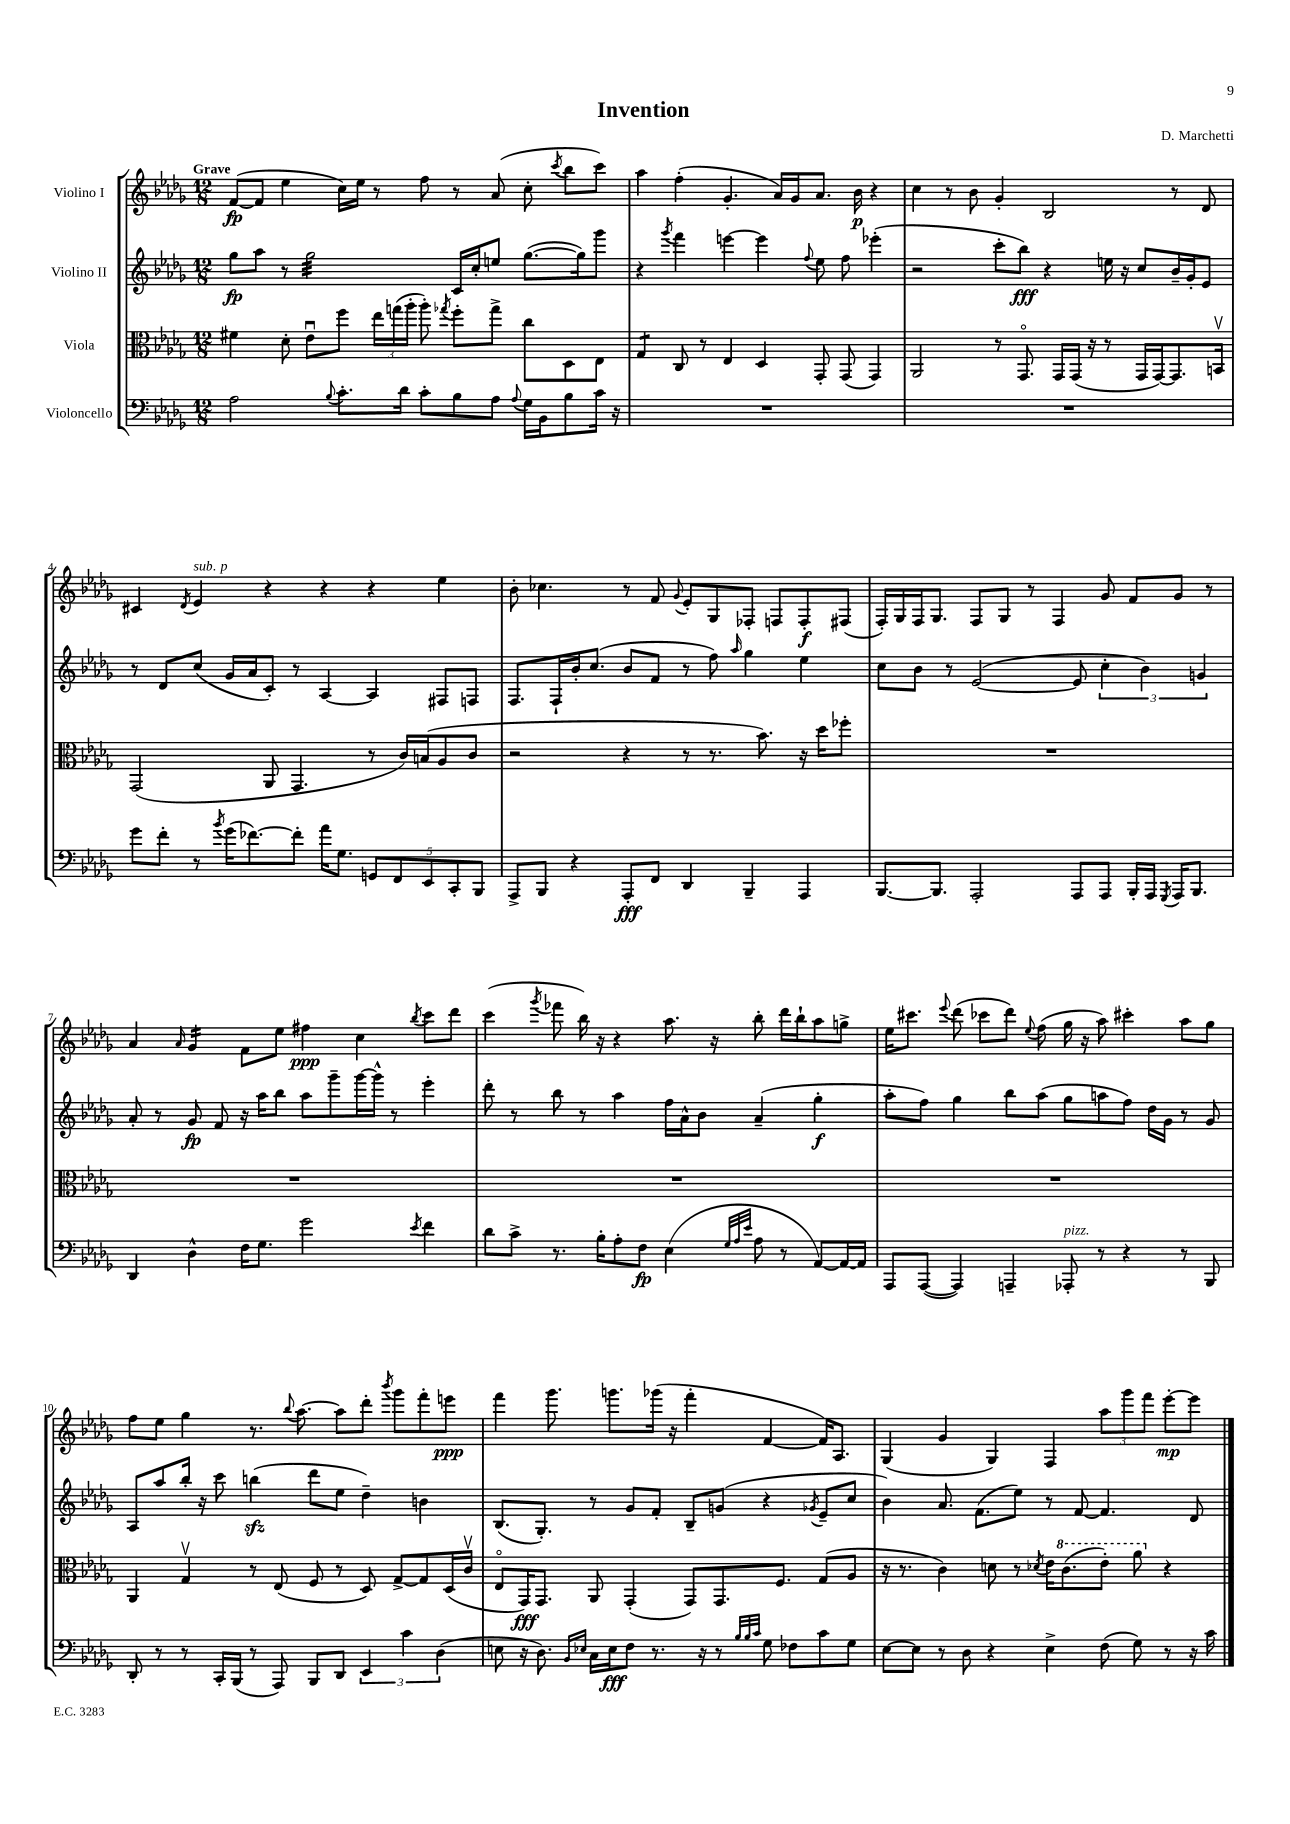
\header { title = "Invention" composer = "D. Marchetti" }
<<
\new StaffGroup <<
\new Staff = "s0" \with { instrumentName = "Violino I" } {
    \clef treble \key des \major \numericTimeSignature \time 12/8 \tempo "Grave"
    \autoBeamOff f'8[~\fp( f'8] ees''4 c''16[) ees''16] r8 f''8 r8 aes'8( c''8-. \acciaccatura { c'''8 } bes''8[ c'''8]) |
    aes''4 f''4-.( ges'4.-. aes'16[) ges'16 aes'8.] bes'16\p r4 |
    c''4 r8 bes'8 ges'4-. bes2 r8 des'8 |
    cis'4 \acciaccatura { des'8 } ees'4^\markup { \italic "sub. p" } r4 r4 r4 ees''4 |
    bes'8-. ces''4. r8 f'8 \appoggiatura { ges'8 } ees'8[-. ges8 fes8]-. f8[ f8-.\f fis8]( |
    f16[-.) ges16 f16 ges8.] f8[ ges8] r8 f4 ges'8 f'8[ ges'8] r8 |
    aes'4 \grace { aes'16 } ges'4:16 f'8[ ees''8] fis''4\ppp c''4 \acciaccatura { bes''8 } c'''8[ des'''8] |
    c'''4( \acciaccatura { ges'''8 } fes'''8 bes''16) r16 r4 aes''8. r16 bes''8-. des'''16[ bes''16-! aes''8 g''8]-> |
    ees''16[ cis'''8.] \appoggiatura { ees'''8 } des'''8( ces'''8[ des'''8]) \appoggiatura { ees''8 } f''8( ges''16 r16 aes''8) cis'''4-. aes''8[ ges''8] |
    f''8[ ees''8] ges''4 r8. \appoggiatura { bes''8 } aes''8.~ aes''8[ des'''8]-. \acciaccatura { bes'''8 } ges'''8[ f'''8-. e'''8]\ppp |
    f'''4 ges'''8. g'''8.[ ges'''16]( r16 f'''4-. f'4~ f'16[) aes8.] |
    ges4( ges'4 ges4) f4 \tuplet 3/2 { aes''8[ ges'''8 f'''8] } ees'''8[~-.\mp ees'''8] \bar "|." |
}
\new Staff = "s1" \with { instrumentName = "Violino II" } {
    \clef treble \key des \major \numericTimeSignature \time 12/8
    \autoBeamOff ges''8[\fp aes''8] r8 ges''2:32 c'16[ c''16-. e''8] ges''8.[~( ges''16) ges'''8] |
    r4 \acciaccatura { ges'''8 } f'''4 e'''4~ e'''4 \appoggiatura { f''8 } ees''8 f''8 ees'''4-.( |
    r2 c'''8[-. bes''8]\fff) r4 e''16 r16 c''8[ bes'16-- ges'16-. ees'8] |
    r8 des'8[ c''8]( ges'16[ aes'16 c'8]-.) r8 aes4~ aes4 fis8[ f8] |
    f8.[ f16-! bes'16-. c''8.]( bes'8[ f'8] r8 f''8) \grace { aes''16 } ges''4 ees''4 |
    c''8[ bes'8] r8 ees'2~( ees'8 \tuplet 3/2 { c''4-. bes'4) g'4 } |
    aes'8-. r8 ges'8\fp f'8 r16 aes''16[ bes''8] aes''8[ ges'''8-- ges'''16~ ges'''16]-^ r8 ees'''4-. |
    des'''8-. r8 bes''8 r8 aes''4 f''16[ aes'16-^ bes'8] aes'4--( ges''4-.\f |
    aes''8[-. f''8]) ges''4 bes''8[ aes''8]( ges''8[ a''8 f''8]) des''16[ ges'16] r8 ges'8 |
    aes8[ aes''8 bes''16]-. r16 c'''8 b''4\sfz( des'''8[ ees''8] des''4--) b'4 |
    bes8.[( ges8.]-.) r8 ges'8[ f'8]-. bes8[-- g'8]( r4 \acciaccatura { ges'8 } ees'8[-- c''8] |
    bes'4) aes'8. f'8.[( ees''8]) r8 f'8~ f'4. des'8 \bar "|." |
}
\new Staff = "s2" \with { instrumentName = "Viola" } {
    \clef alto \key des \major \numericTimeSignature \time 12/8
    \autoBeamOff fis'4 des'8-. ees'8[\downbow f''8] \tuplet 3/2 { ees''16[ g''16( aes''16]-. } aes''8-.) \acciaccatura { ges''8 } f''8[-. ges''8]-> c''8[ des8 ees8] |
    ges4:8 c8 r8 ees4 des4 ges,8-. ges,8( ges,4) |
    aes,2 r8 ges,8.\flageolet ges,16[ ges,16]( r16 r8 ges,16[ ges,16~) ges,8. b,16]\upbow |
    ges,2( aes,8 ges,4. r8 c'16[) b16( aes8 c'8] |
    r2 r4 r8 r8. bes'8.) r16 des''16[ fes''8]-. |
    R1. |
    R1. |
    R1. |
    R1. |
    aes,4 ges4\upbow r8 ees8( f8 r8 des8) ges8[~-> ges8 des16( c'16]\upbow |
    ees8[\flageolet ges,16\fff) ges,8.] aes,8 ges,4-.( ges,8[) ges,8. f8.] ges8[( aes8] |
    r16 r8. c'4) d'8 r8 \acciaccatura { des'8 } ees'16[ \ottava #1 c''8.( ees''8]-.) aes''8 \ottava #0 r4 \bar "|." |
}
\new Staff = "s3" \with { instrumentName = "Violoncello" } {
    \clef bass \key des \major \numericTimeSignature \time 12/8
    \autoBeamOff aes2 \appoggiatura { bes8 } c'8.[-. des'16] c'8[-. bes8 aes8] \appoggiatura { aes8 } ges16[ bes,16 bes8 c'16] r16 |
    R1. |
    R1. |
    ges'8[ f'8]-. r8 \acciaccatura { bes'8 } ges'16[( fes'8.~) fes'8]-. aes'16[ ges8.] \tuplet 5/4 { g,8[ f,8 ees,8 c,8-. bes,,8] } |
    aes,,8[-> bes,,8] r4 aes,,8[-.\fff f,8] des,4 bes,,4-- aes,,4 |
    bes,,8.[~ bes,,8.] aes,,2-. aes,,8[ aes,,8] bes,,16[-. aes,,16] \acciaccatura { ges,,8 } aes,,16[ bes,,8.] |
    des,4 des4-^ f16[ ges8.] ges'2 \acciaccatura { ees'8 } f'4 |
    des'8[ c'8]-> r8. bes16[-. aes8-. f8]\fp ees4( \grace { ges32[ aes32 ees'32] } aes8 r8 aes,8[~) aes,16~ aes,16] |
    aes,,8[ aes,,8]~( aes,,4) a,,4-- aes,,8-.^\markup { \italic "pizz." } r8 r4 r8 bes,,8 |
    des,8-. r8 r8 c,16[-. bes,,16]( r8 aes,,8) bes,,8[ des,8] \tuplet 3/2 { ees,4 c'4 des4( } |
    e8 r16 des8.) \grace { bes,16[ ees16] } c16[ ees16\fff f8] r8. r16 r8 \grace { bes32[ bes32 c'32] } ges8 fes8[ c'8 ges8] |
    ees8[~ ees8] r8 des8 r4 ees4-> f8( ges8) r8 r16 c'16 \bar "|." |
}
>>
>>
